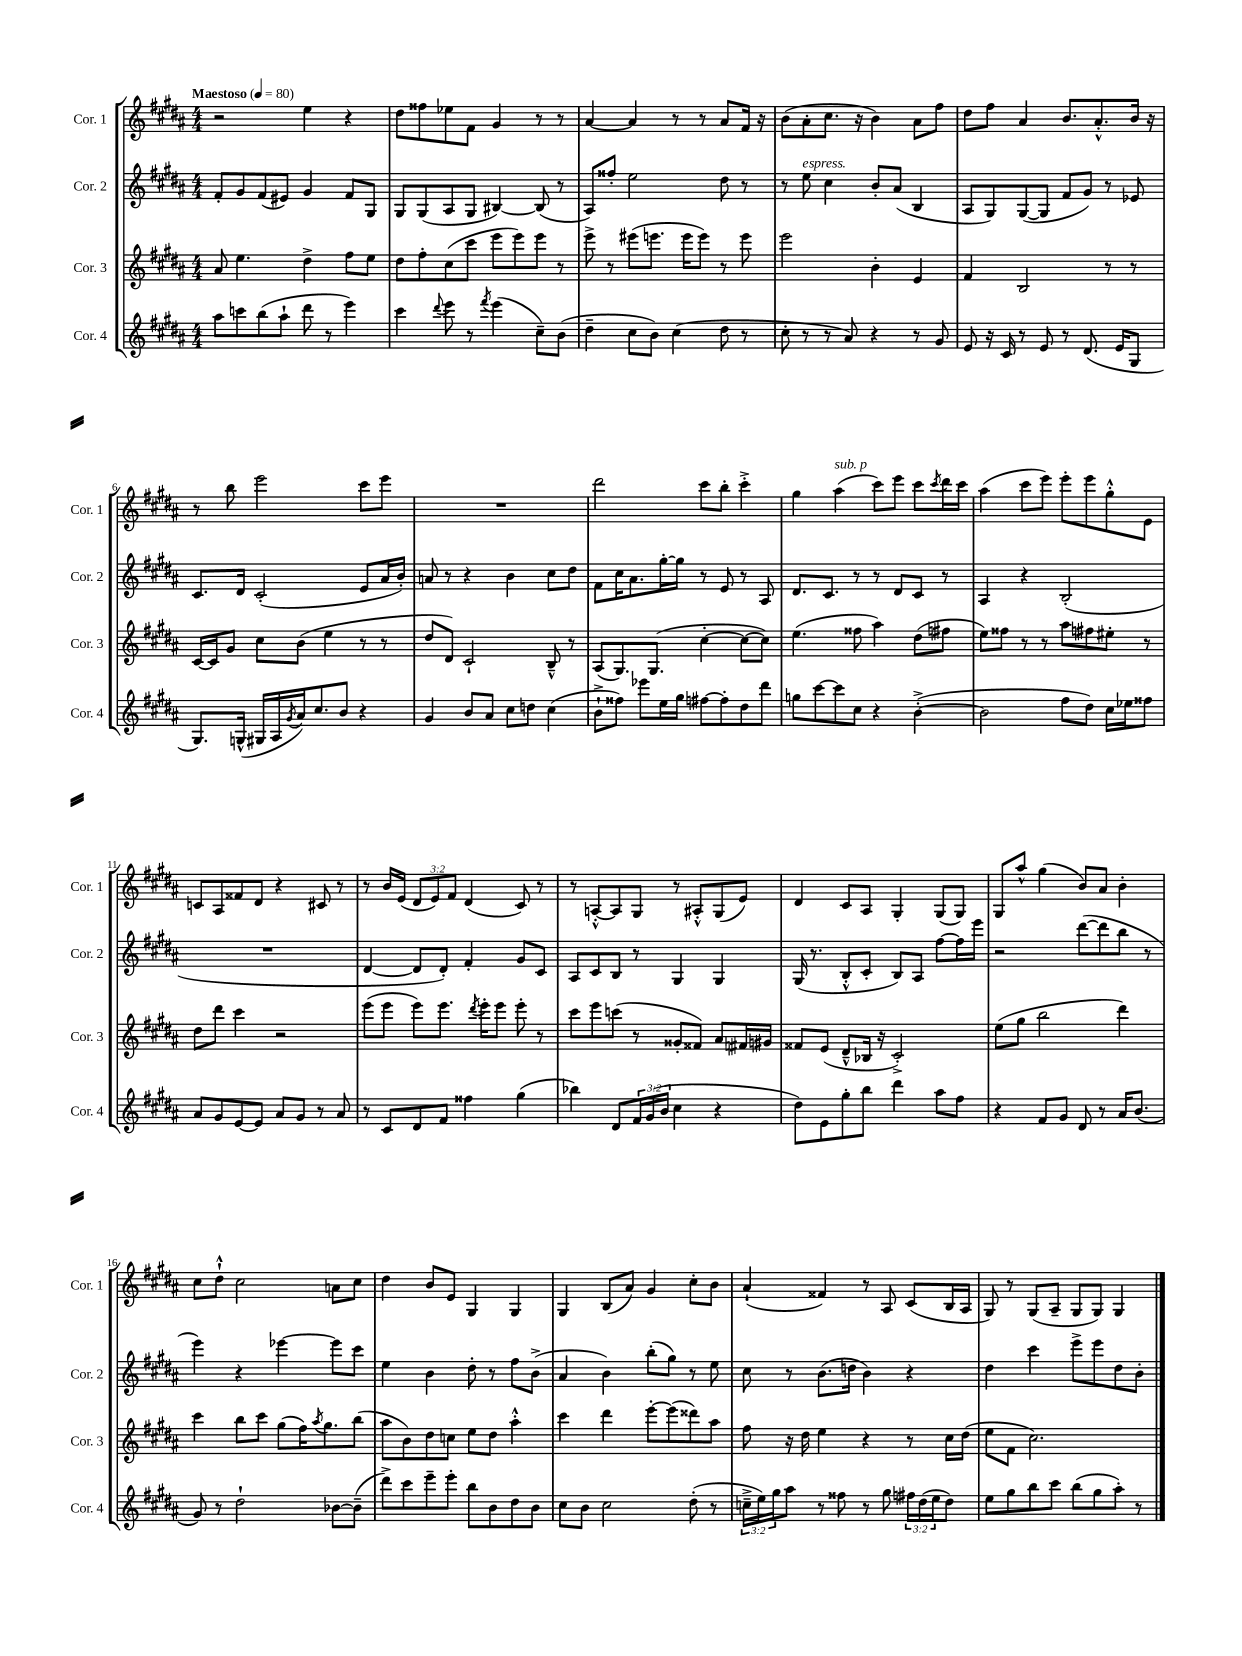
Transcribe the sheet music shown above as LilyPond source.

<<
\new StaffGroup <<
\new Staff = "s0" \with { instrumentName = "Cor. 1" shortInstrumentName = "Cor. 1" } {
    \clef treble \key b \major \numericTimeSignature \time 4/4 \override Staff.TupletNumber.text = #tuplet-number::calc-fraction-text \tempo "Maestoso" 4 = 80
    r2 e''4 r4 |
    dis''8 fisis''8 ees''8 fis'8 gis'4 r8 r8 |
    ais'4~ ais'4 r8 r8 ais'8 fis'16 r16 |
    b'8( ais'8-. cis''8. r16 b'4) ais'8 fis''8 |
    dis''8 fis''8 ais'4 b'8. ais'8.-.-^ b'16 r16 |
    r8 b''8 e'''2 cis'''8 e'''8 |
    R1 |
    dis'''2 cis'''8 b''8-. cis'''4-.-> |
    gis''4 ais''4^\markup { \italic "sub. p" }( cis'''8) e'''8 cis'''8 \acciaccatura { cis'''8 } dis'''16 cis'''16 |
    ais''4( cis'''8 e'''8) e'''8-. e'''8 gis''8-.-^ e'8 |
    c'8 ais8 fisis'8 dis'8 r4 cis'8 r8 |
    r8 b'16 e'16( \tuplet 3/2 { dis'8 e'8) fis'8 } dis'4( cis'8) r8 |
    r8 a8~-.-^ a8 gis8 r8 ais8-.-^ gis8( e'8) |
    dis'4 cis'8 ais8 gis4-. gis8( gis8) |
    gis8 ais''8-^ gis''4( b'8) ais'8 b'4-. |
    cis''8 dis''8-!-^ cis''2 a'8 cis''8 |
    dis''4 b'8 e'8 gis4 gis4 |
    gis4 b8( ais'8) gis'4 cis''8-. b'8 |
    ais'4-!( fisis'4) r8 ais8 cis'8( b16 ais16 |
    gis8) r8 gis8( ais8-- gis8 gis8) gis4 \bar "|." |
}
\new Staff = "s1" \with { instrumentName = "Cor. 2" shortInstrumentName = "Cor. 2" } {
    \clef treble \key b \major \numericTimeSignature \time 4/4
    fis'8-. gis'8 fis'8( eis'8) gis'4 fis'8 gis8 |
    gis8 gis8( ais8 gis8 bis4~) bis8( r8 |
    ais8) fisis''8-. e''2 dis''8 r8 |
    r8 e''8^\markup { \italic "espress." } cis''4 b'8-. ais'8( b4 |
    ais8 gis8) gis8~( gis8 fis'8 gis'8) r8 ees'8 |
    cis'8. dis'16 cis'2-.( e'8 ais'16 b'16-.) |
    a'8 r8 r4 b'4 cis''8 dis''8 |
    fis'8 cis''16 ais'8. gis''16~-. gis''16 r8 e'8 r8 ais8 |
    dis'8. cis'8. r8 r8 dis'8 cis'8 r8 |
    ais4 r4 b2-.( |
    R1 |
    dis'4~ dis'8 dis'8-.) fis'4-. gis'8 cis'8 |
    ais8 cis'8 b8 r8 gis4 gis4 |
    gis16( r8. b8-.-^ cis'8-. b8) ais8 fis''8~ fis''16 e'''16 |
    r2 dis'''8~( dis'''8 b''8 r8 |
    e'''4) r4 ees'''4~ ees'''8 cis'''8 |
    e''4 b'4 dis''8-. r8 fis''8 b'8->( |
    ais'4 b'4) b''8-.( gis''8) r8 e''8 |
    cis''8 r8 b'8.( d''16 b'4) r4 |
    dis''4 cis'''4 e'''8-> e'''8 dis''8 b'8-. \bar "|." |
}
\new Staff = "s2" \with { instrumentName = "Cor. 3" shortInstrumentName = "Cor. 3" } {
    \clef treble \key b \major \numericTimeSignature \time 4/4
    ais'8 e''4. dis''4-> fis''8 e''8 |
    dis''8 fis''8-. cis''8( cis'''8 e'''8 e'''8) e'''8 r8 |
    e'''8-> r8 eis'''8( e'''8. e'''16 e'''8) r8 e'''8 |
    e'''2 b'4-. e'4 |
    fis'4 b2 r8 r8 |
    cis'16~ cis'16 gis'8 cis''8 b'8( e''4 r8 r8 |
    dis''8 dis'8) cis'2-! b8---^ r8 |
    ais8( gis8.) gis8.( cis''4~-. cis''8~ cis''8) |
    e''4.( fisis''8 ais''4) dis''8( fis''8 |
    e''8) fisis''8 r8 r8 ais''8 fis''8 eis''8-. r8 |
    dis''8 dis'''8 cis'''4 r2 |
    e'''8( e'''8 e'''8) e'''8. \acciaccatura { dis'''8 } e'''16-. e'''8 e'''8-. r8 |
    cis'''8 e'''8 c'''8( r8 gisis'8-. fisis'8) ais'8 fis'16 gis'16 |
    fisis'8 e'8( dis'8---^ bes16 r16 cis'2-.->) |
    e''8( gis''8 b''2 dis'''4) |
    cis'''4 b''8 cis'''8 gis''8( fis''16) \acciaccatura { ais''8 } gis''8. b''8( |
    ais''8 b'8) dis''8 c''8 e''8 dis''8 ais''4-.-^ |
    cis'''4 dis'''4 e'''8~-. e'''8( disis'''8) ais''8 |
    fis''8 r16 dis''16 e''4 r4 r8 cis''16 dis''16( |
    e''8 fis'8 cis''2.) \bar "|." |
}
\new Staff = "s3" \with { instrumentName = "Cor. 4" shortInstrumentName = "Cor. 4" } {
    \clef treble \key b \major \numericTimeSignature \time 4/4 \override Staff.TupletNumber.text = #tuplet-number::calc-fraction-text
    ais''8 c'''8 b''8( ais''8-! dis'''8 r8 e'''4) |
    cis'''4 \appoggiatura { dis'''8 } e'''8 r8 \acciaccatura { fis'''8 } e'''4( cis''8--) b'8( |
    dis''4-- cis''8 b'8) cis''4( dis''8 r8 |
    cis''8-. r8 r8 ais'8) r4 r8 gis'8 |
    e'8 r16 cis'16 r8 e'8 r8 dis'8.( e'16 gis8 |
    gis8.) g16-^( gis16 ais16 \acciaccatura { gis'8 } ais'16) cis''8. b'8 r4 |
    gis'4 b'8 ais'8 cis''8 d''8 cis''4( |
    b'8-!-> fisis''8) ees'''8 e''16 gis''16 fis''8~ fis''8-. dis''8 dis'''8 |
    g''8 cis'''8~ cis'''8 cis''8 r4 b'4~-.->( |
    b'2 fis''8 dis''8) cis''16 ees''16 fisis''8 |
    ais'8 gis'8 e'8~ e'8 ais'8 gis'8 r8 ais'8 |
    r8 cis'8 dis'8 fis'8 fisis''4 gis''4( |
    bes''4) dis'8 \tuplet 3/2 { fis'16 gis'16( b'16 } cis''4 r4 |
    dis''8) e'8 gis''8-. b''8 dis'''4 ais''8 fis''8 |
    r4 fis'8 gis'8 dis'8 r8 ais'16 b'8.( |
    gis'8) r8 dis''2-! bes'8~ bes'8--( |
    dis'''8->) cis'''8 e'''8-- e'''8-. b''8 b'8 dis''8 b'8 |
    cis''8 b'8 cis''2 dis''8-.( r8 |
    \tuplet 3/2 { c''16---> e''16) gis''16 } ais''8 r8 fisis''8 r8 gis''8 \tuplet 3/2 { fis''16 dis''16( e''16 } dis''8) |
    e''8 gis''8 b''8 cis'''8 b''8( gis''8 ais''8-.) r8 \bar "|." |
}
>>
>>
